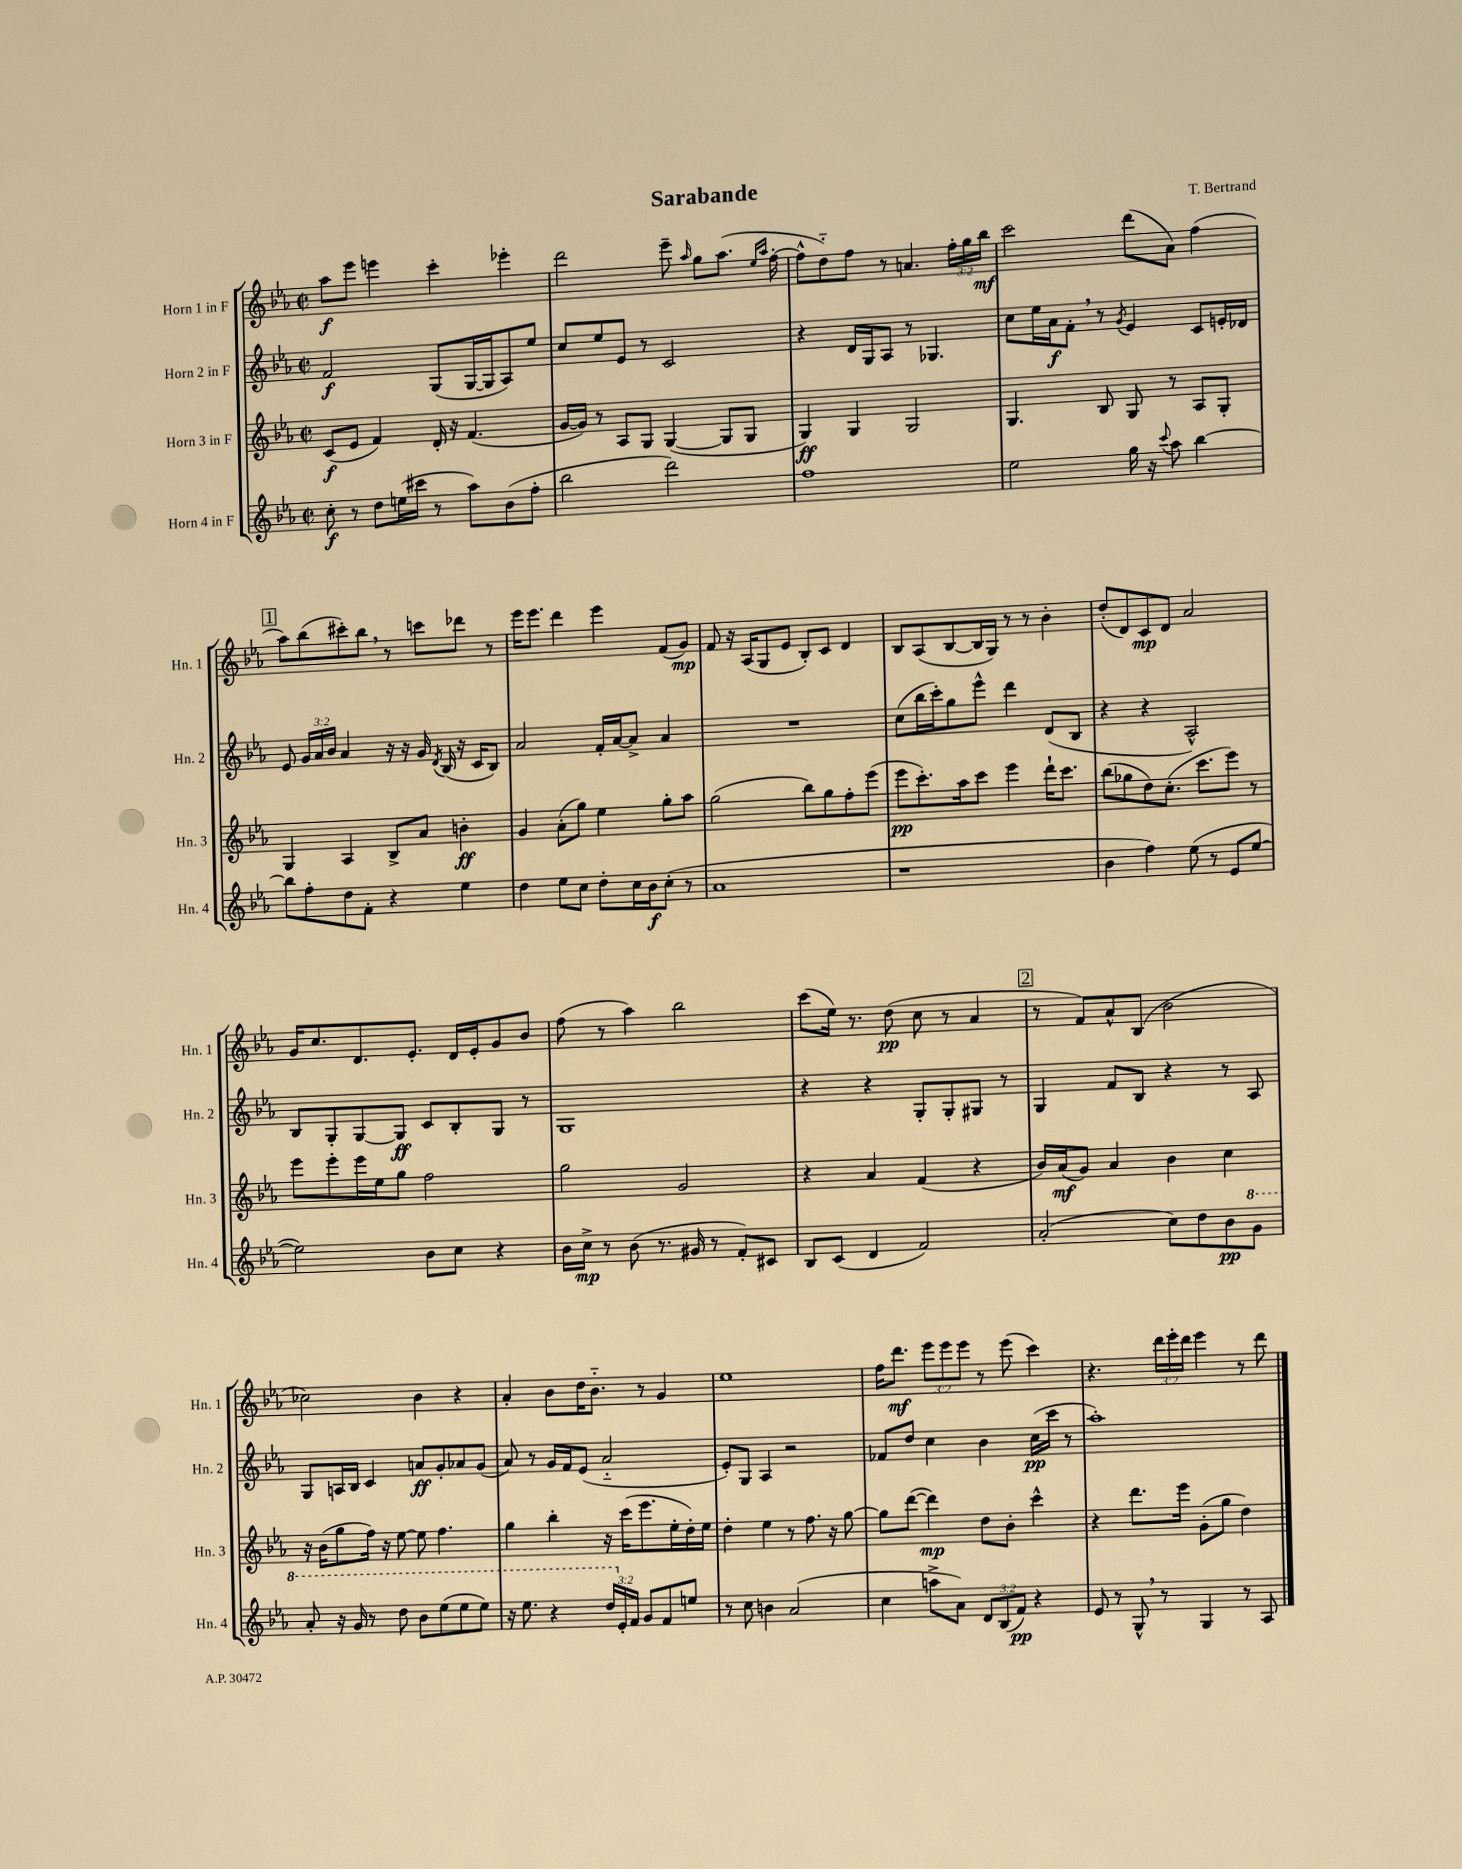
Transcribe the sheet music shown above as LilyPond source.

\header { title = "Sarabande" composer = "T. Bertrand" }
<<
\new StaffGroup <<
\new Staff = "s0" \with { instrumentName = "Horn 1 in F" shortInstrumentName = "Hn. 1" } {
    \clef treble \key ees \major \defaultTimeSignature \time 2/2 \override Staff.TupletNumber.text = #tuplet-number::calc-fraction-text
    \autoBeamOff aes''8[\f ees'''8] e'''4 c'''4-. ees'''4-. |
    d'''2 ees'''8-- \grace { aes''16 } g''8[ aes''8.]( \grace { ees''16[ aes''16] } f''16~-. |
    f''8[-^ d''8-_) f''8] r8 a'4. \tuplet 3/2 { f''16[-. g''16 bes''16]\mf } |
    c'''2 d'''8[( aes'8]) f''4( |
    \mark \markup { \box "1" } aes''8[) bes''8( cis'''8-.) bes''8] \breathe r8 c'''8[ des'''8] r8 |
    ees'''16[ ees'''8.] d'''4 ees'''4 f'8[( g'8]\mp) |
    f'8 r16 aes16[( g8 ees'8] bes8[-.) c'8] d'4 |
    bes8[ aes8( bes8~ bes16 g16]) r8 r8 bes'4-. |
    d''8[-.( d'8) c'8\mp d'8] aes'2 |
    g'16[ c''8. d'8. ees'8.]-. d'16[ ees'16-. g'8 bes'8] |
    f''8( r8 aes''4) bes''2 |
    c'''8[( ees''16]) r8. d''8\pp( c''8 r8 aes'4 |
    \mark \markup { \box "2" } r8 f'8[) aes'8-^ bes8]( bes'2 |
    ces''2) bes'4 r4 |
    aes'4-. bes'8[ d''16 bes'8.]-_ r8 g'4 |
    ees''1 |
    f''16[ d'''8.]\mf \tuplet 3/2 { ees'''8[ ees'''8 ees'''8] } r8 ees'''8( c'''4) |
    r4. \tuplet 3/2 { d'''16[ ees'''16-. d'''16] } ees'''4 r8 d'''8 \bar "|." |
}
\new Staff = "s1" \with { instrumentName = "Horn 2 in F" shortInstrumentName = "Hn. 2" } {
    \clef treble \key ees \major \defaultTimeSignature \time 2/2 \override Staff.TupletNumber.text = #tuplet-number::calc-fraction-text
    \autoBeamOff f'2\f g8[( g16~ g16 aes8) ees''8] |
    c''8[ ees''8 ees'8] r8 c'2 |
    r4 d'16[ g16 aes8] r8 ges4. |
    c''8[ ees''16 aes'16\f f'8]-. \breathe r8 \acciaccatura { g'8 } ees'4 c'8[ e'16-. des'16] |
    \mark \markup { \box "1" } ees'8 \tuplet 3/2 { g'16[ aes'16 bes'16] } aes'4 r16 r16 g'16 \acciaccatura { d'8 } bes16( r16 c'16[ bes8]) |
    aes'2 f'16[-. aes'16~ aes'8]-> aes'4 |
    R1 |
    c''8[( bes''16 c'''16-.) g''8 ees'''8]-^ d'''4 d'8[( bes8] |
    r4 r4 aes2-^) |
    bes8[ g8-. g8~ g8]\ff c'8[ bes8-. g8] r8 |
    g1 |
    r4 r4 g8[-. g8-. gis8] r8 |
    \mark \markup { \box "2" } g4 f'8[ bes8] r4 r8 aes8 |
    g8[ a16 bes16] c'4 a'8[\ff g'8-. aes'8 g'8]( |
    aes'8) r8 g'16[ f'16 ees'8]( aes'2-_ |
    ees'8[-.) g8] aes4 r2 |
    fes'8[ d''8] c''4 bes'4 c''16[\pp( c'''16] r8 |
    aes''1-.) \bar "|." |
}
\new Staff = "s2" \with { instrumentName = "Horn 3 in F" shortInstrumentName = "Hn. 3" } {
    \clef treble \key ees \major \defaultTimeSignature \time 2/2
    \autoBeamOff c'8[\f( ees'8] f'4) d'16-. r16 f'4.( |
    g'16[~ g'16]) r8 aes8[ g8] g4~( g8[ g8] |
    g4\ff) g4 g2 |
    g4. bes8 g8 r8 aes8[ g8]-. |
    \mark \markup { \box "1" } g4 aes4 bes8[-> aes'8] b'4-.\ff |
    g'4 aes'8[-.( g''8]) ees''4 g''8[-. aes''8] |
    g''2( bes''8[) g''8 f''8-. ees'''8]( |
    ees'''8[\pp c'''8.-.) aes''16 c'''8] ees'''4 d'''16[-! c'''8.] |
    bes''8[( ges''8 d''8) c''8.]-.( c'''8.[ ees'''8]) r8 |
    ees'''8[ ees'''8-. ees'''16 ees''16 g''8] f''2 |
    g''2 g'2 |
    r4 aes'4 f'4( r4 |
    \mark \markup { \box "2" } bes'16[) aes'16\mf( g'8]) aes'4 bes'4 c''4 |
    r16 bes'16[( g''8 f''16]) r16 ees''8~ ees''8 f''4. |
    g''4 bes''4-. r16 c'''16[( ees'''8. ees''16-. d''16-.) ees''16] |
    d''4-. ees''4 r8 f''8. r16 g''8~ |
    g''8[ d'''8]~( d'''4\mp) d''8[ bes'8]-. c'''4-^ |
    r4 d'''8.[ ees'''16] g'8[-.( g''8] d''4) \bar "|." |
}
\new Staff = "s3" \with { instrumentName = "Horn 4 in F" shortInstrumentName = "Hn. 4" } {
    \clef treble \key ees \major \defaultTimeSignature \time 2/2 \override Staff.TupletNumber.text = #tuplet-number::calc-fraction-text
    \autoBeamOff c''8-.\f r8 d''8[ e''16( cis'''16] r8 aes''8[) bes'8( f''8]-. |
    bes''2 d'''2) |
    f''1 |
    ees''2 g''16 r16 \appoggiatura { c'''8 } aes''8 bes''4~ |
    \mark \markup { \box "1" } bes''8[ f''8-. d''8 f'8]-. r4 ees''4 |
    d''4 ees''8[ c''8] d''8[-. c''16 bes'16\f c''8]-.( r8 |
    aes'1 |
    r1 |
    bes'4 f''4) ees''8( r8 ees'8[ ees''8]~ |
    ees''2) bes'8[ c''8] r4 |
    bes'16[ c''16]->\mp r8 bes'8( r8. gis'16 r8 f'8[-.) cis'8] |
    bes8[ c'8]( d'4 f'2) |
    \mark \markup { \box "2" } aes'2-.( c''8[) d''8 bes'8\pp \ottava #1 g''8] |
    aes''8-. r16 g''16 r8 d'''8 bes''8[ ees'''8( ees'''8 ees'''8]) |
    r16 ees'''8. r4 \tuplet 3/2 { d'''16[ \ottava #0 ees'16-. f'16] } g'8[ f'8 e''8] |
    r8 c''8 b'4 aes'2( |
    c''4 a''8[-> aes'8]) \tuplet 3/2 { d'8[ bes8( f'8]\pp) } r4 |
    ees'8 r8 g8-^ \breathe r8 g4 r8 aes8 \bar "|." |
}
>>
>>
\layout { \context { \Score \remove "Bar_number_engraver" } }
